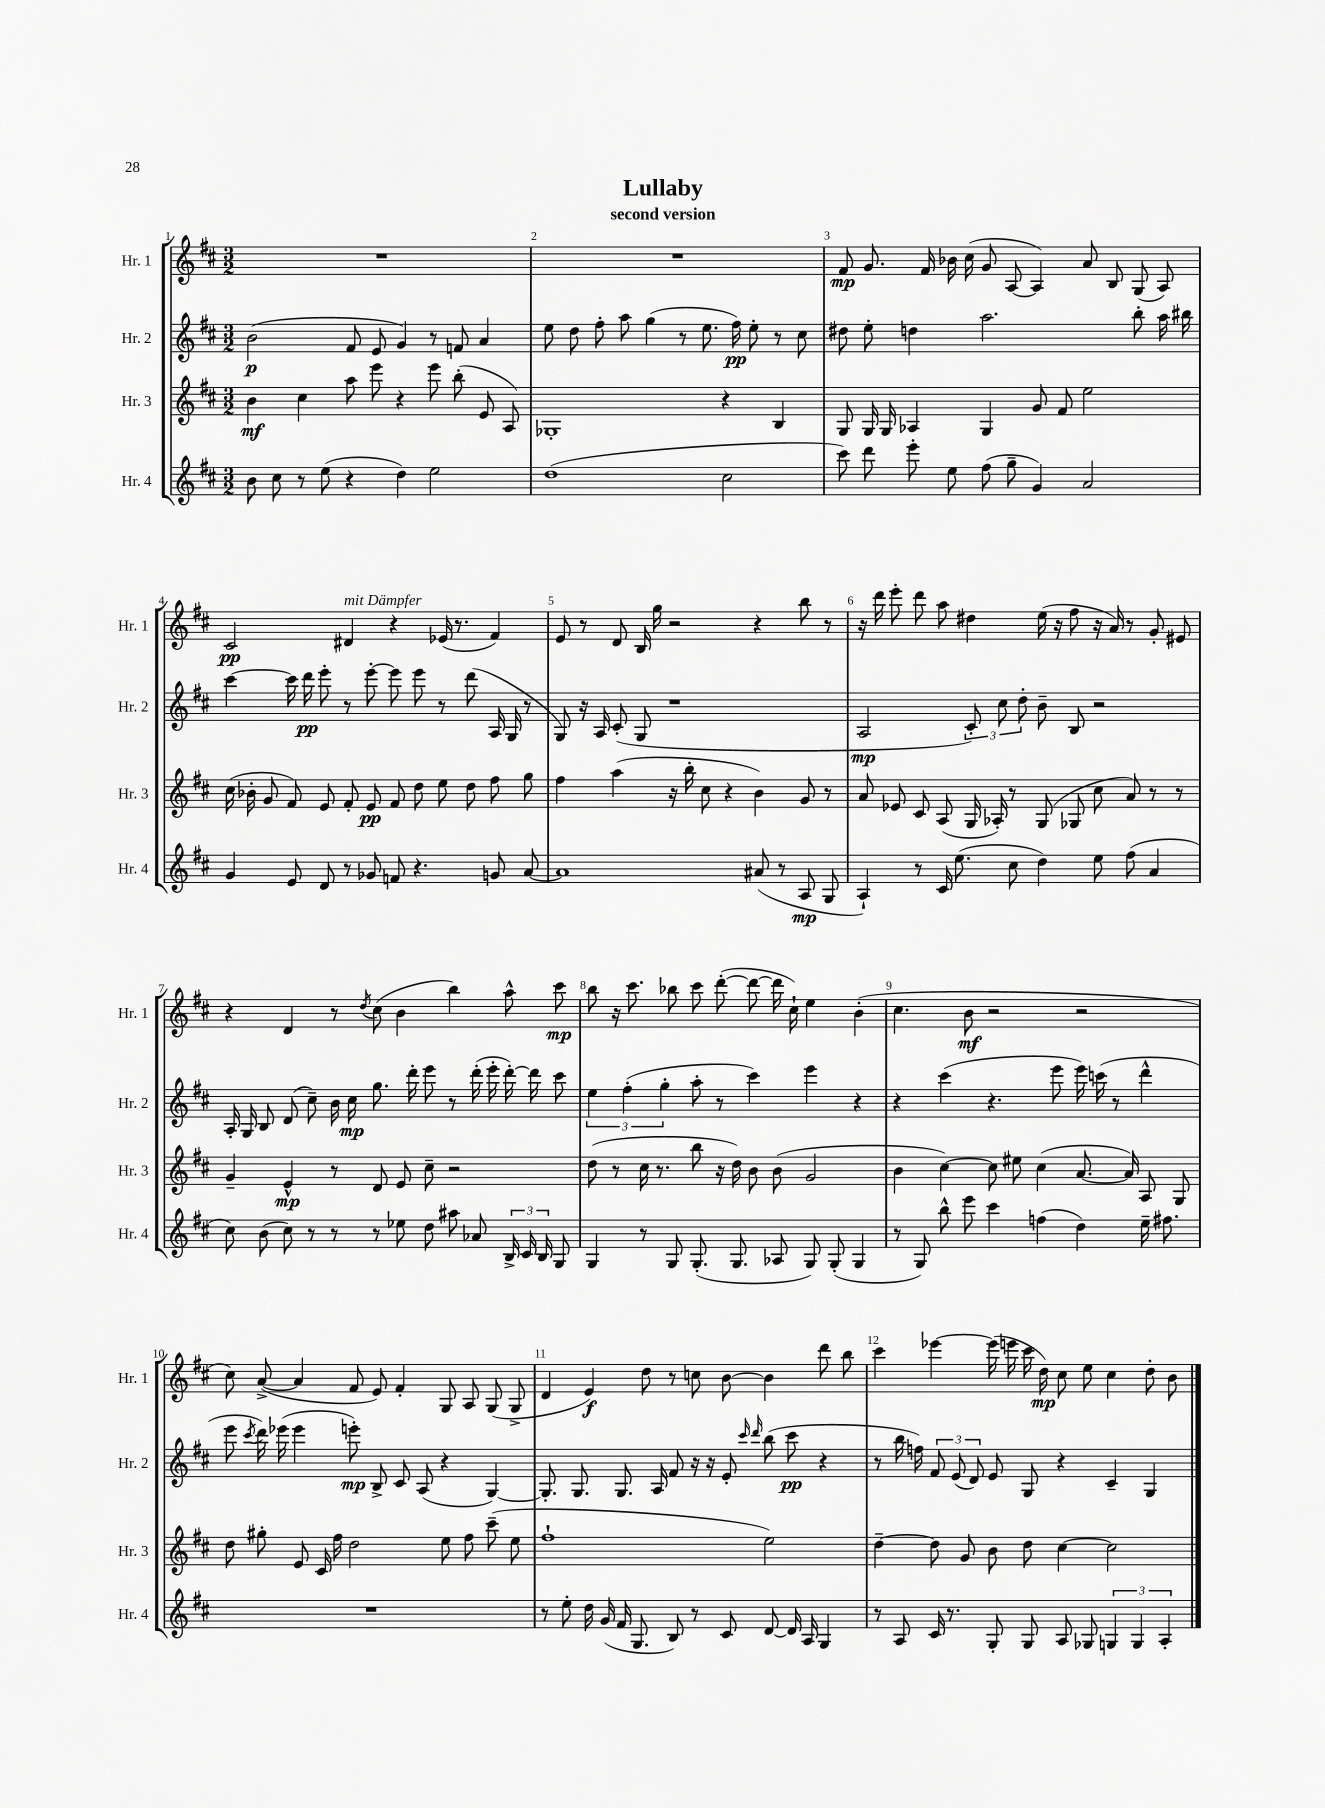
\header { title = "Lullaby" subtitle = "second version" }
<<
\new StaffGroup <<
\new Staff = "s0" \with { instrumentName = "Hr. 1" shortInstrumentName = "Hr. 1" } {
    \clef treble \key d \major \numericTimeSignature \time 3/2
    \autoBeamOff R1. |
    R1. |
    fis'8\mp g'8. fis'16 bes'16 cis''16( g'8 a8~ a4) a'8 b8 g8( a8) |
    cis'2\pp dis'4^\markup { \italic "mit Dämpfer" } r4 ees'16( r8. fis'4) |
    e'8 r8 d'8 b16 g''16 r2 r4 b''8 r8 |
    r16 d'''16 e'''8-. d'''8 a''8 dis''4 e''16( r16 fis''8 r16 a'16) r8 g'8-. eis'8 |
    r4 d'4 r8 \acciaccatura { d''8 } cis''8( b'4 b''4) a''8-^ cis'''8\mp |
    b''8 r16 cis'''8. bes''8 cis'''8 d'''8~-.( d'''8~ d'''16 cis''16-!) e''4 b'4-.( |
    cis''4. b'8\mf r2 r2 |
    cis''8) a'8~->( a'4 fis'8 e'8) fis'4-. g8 a8 g8( g8-> |
    d'4 e'4\f) d''8 r8 c''8 b'8~ b'4 d'''8 b''8 |
    cis'''4 ees'''4~ ees'''16( e'''16 cis'''16 d''16\mp) cis''8 e''8 cis''4 d''8-. b'8 \bar "|." |
}
\new Staff = "s1" \with { instrumentName = "Hr. 2" shortInstrumentName = "Hr. 2" } {
    \clef treble \key d \major \numericTimeSignature \time 3/2
    \autoBeamOff b'2\p( fis'8 e'8 g'4) r8 f'8 a'4 |
    e''8 d''8 fis''8-. a''8 g''4( r8 e''8. fis''16\pp) e''8-. r8 cis''8 |
    dis''8 e''8-. d''4 a''2. b''8-. a''16 bis''16 |
    cis'''4~ cis'''16 d'''16\pp e'''8-. r8 e'''8~-. e'''8 e'''8 r8 d'''8( a16 g16 r8 |
    g8) r16 a16 cis'8-.( g8 r1 |
    a2\mp \tuplet 3/2 { cis'8-.) cis''8 d''8-. } b'8-- b8 r2 |
    a16-. g16 b8 d'8( cis''8--) b'16 cis''16\mp g''8. d'''16-. e'''8 r8 d'''16-.( e'''16-. d'''16~-.) d'''16 cis'''8 |
    \tuplet 3/2 { e''4 fis''4-.( g''4-. } a''8-. r8 cis'''4) e'''4 r4 |
    r4 cis'''4( r4. e'''8 e'''16) c'''16( r8 d'''4-^ |
    e'''8 \acciaccatura { cis'''8 } d'''16) ees'''16( ees'''4 e'''8-.\mp) b8-> cis'8 a8( r4 g4~) |
    g8.-. g8. g8. a16 fis'8 r16 r16 e'8-. \grace { cis'''16 d'''16 } b''8( cis'''8\pp r4 |
    r8 b''16 f''16) \tuplet 3/2 { fis'8 e'8( d'8) } e'8 g8 r4 cis'4-- g4 \bar "|." |
}
\new Staff = "s2" \with { instrumentName = "Hr. 3" shortInstrumentName = "Hr. 3" } {
    \clef treble \key d \major \numericTimeSignature \time 3/2
    \autoBeamOff b'4\mf cis''4 a''8 e'''8 r4 e'''8 b''8-.( e'8 a8) |
    ges1-. r4 b4 |
    g8 g16 g16 aes4 g4 g'8 fis'8 e''2 |
    cis''16( bes'16-. g'8 fis'8) e'8 fis'8-. e'8\pp fis'8 d''8 e''8 d''8 fis''8 g''8 |
    fis''4 a''4( r16 b''16-. cis''8 r4 b'4) g'8 r8 |
    a'8 ees'8 cis'8 a8( g16 aes16-.) r8 g8( ges8 cis''8 a'8) r8 r8 |
    g'4-- e'4-^\mp r8 d'8 e'8 cis''8-- r2 |
    d''8( r8 cis''16 r8. b''8 r16 d''16) b'8 b'8( g'2 |
    b'4 cis''4~) cis''8 eis''8 cis''4( a'8.~ a'16) a8 g8 |
    d''8 gis''8-. e'8 cis'16 fis''16 d''2 e''8 fis''8 cis'''8--( e''8 |
    fis''1-! e''2) |
    d''4~-- d''8 g'8 b'8 d''8 cis''4~ cis''2 \bar "|." |
}
\new Staff = "s3" \with { instrumentName = "Hr. 4" shortInstrumentName = "Hr. 4" } {
    \clef treble \key d \major \numericTimeSignature \time 3/2
    \autoBeamOff b'8 cis''8 r8 e''8( r4 d''4) e''2 |
    d''1( cis''2 |
    cis'''8) d'''8 e'''8-. e''8 fis''8( g''8-- g'4) a'2 |
    g'4 e'8 d'8 r8 ges'8 f'8 r4. g'8 a'8~ |
    a'1 ais'8( r8 a8\mp g8 |
    a4-!) r8 cis'16 e''8.( cis''8 d''4) e''8 fis''8( a'4 |
    cis''8) b'8( cis''8) r8 r8 r8 ees''8 d''8 ais''8 aes'8 \tuplet 3/2 { b16-> cis'16 b16 } g8 |
    g4 r8 g8 g8.-.( g8. aes8 g8) g8-.( g4 |
    r8 g8) b''8-^ e'''8 cis'''4 f''4( d''4) e''16-- fis''8. |
    R1. |
    r8 e''8-. d''16 g'16( fis'16 g8. b8) r8 cis'8 d'8~ d'16 a16 g4 |
    r8 a8 cis'16 r8. g8-. g8 a8 ges8 \tuplet 3/2 { g4 g4 a4-. } \bar "|." |
}
>>
>>
\layout { \context { \Score \override BarNumber.break-visibility = ##(#f #t #t) barNumberVisibility = #all-bar-numbers-visible } }
